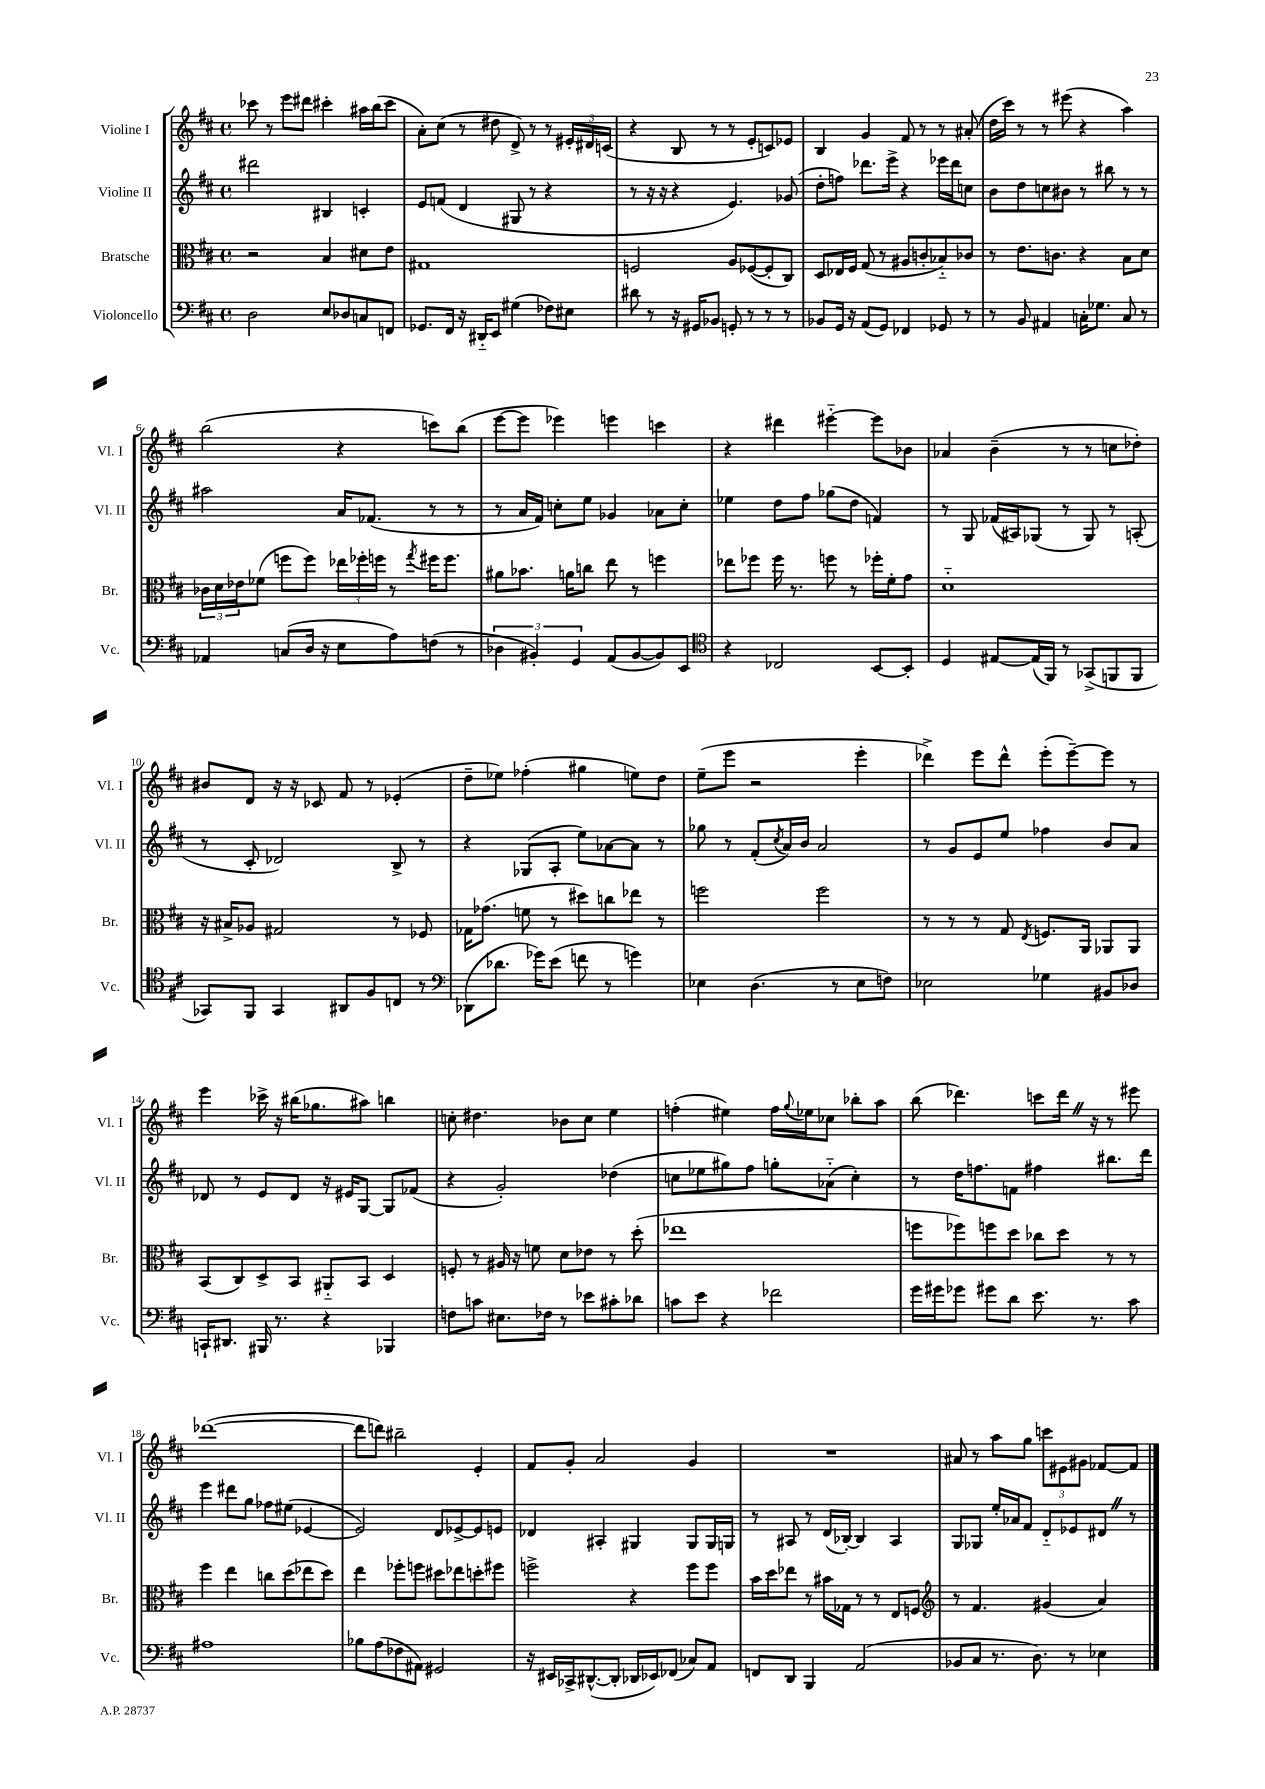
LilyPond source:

<<
\new StaffGroup <<
\new Staff = "s0" \with { instrumentName = "Violine I" shortInstrumentName = "Vl. I" } {
    \clef treble \key d \major \defaultTimeSignature \time 4/4
    ces'''8 r8 e'''8 dis'''8 cis'''4-. ais''16 b''16( cis'''8 |
    a'8-.) cis''8( r8 dis''8 d'8->) r8 r8 \tuplet 3/2 { eis'16-. dis'16 c'16( } |
    r4 b8 r8 r8 e'8-. c'8) ees'8 |
    b4 g'4 fis'8 r8 r8 ais'8-.( |
    d''16 cis'''16) r8 r8 eis'''8( r4 a''4) |
    b''2( r4 c'''8) b''8( |
    e'''8~ e'''8 ees'''4) e'''4 c'''4 |
    r4 dis'''4 eis'''4~-_ eis'''8 bes'8 |
    aes'4 b'4--( r8 r8 c''8 des''8-.) |
    bis'8 d'8 r16 r16 ces'8 fis'8 r8 ees'4-.( |
    d''8-- ees''8) fes''4-.( gis''4 e''8) d''8 |
    e''8--( e'''8 r2 e'''4-. |
    des'''4->) e'''8 des'''8-^ e'''8-.( e'''8~--) e'''8 r8 |
    e'''4 ces'''16-> r16 bis''16( ges''8. ais''8) b''4 |
    c''8-. dis''4. bes'8 c''8 e''4 |
    f''4-.( eis''4) f''16 \appoggiatura { g''8 } ees''16 ces''8 bes''8-. a''8 |
    b''8( des'''4.) c'''8 des'''16 \once \override BreathingSign.text = \markup { \musicglyph "scripts.caesura.straight" } \breathe r16 r8 eis'''8 |
    des'''1~( |
    des'''8 d'''8) bis''2-- e'4-. |
    fis'8 g'8-. a'2 g'4 |
    R1 |
    ais'8 r8 a''8 g''8 \tuplet 3/2 { c'''8 eis'8 gis'8 } fes'8~ fes'8 \bar "|." |
}
\new Staff = "s1" \with { instrumentName = "Violine II" shortInstrumentName = "Vl. II" } {
    \clef treble \key d \major \defaultTimeSignature \time 4/4
    dis'''2 bis4 c'4-. |
    e'8 f'8( d'4 gis8 r8 r4 |
    r8 r16 r16 r4 e'4.) ges'8( |
    d''8-. f''8) des'''8. e'''16-> r4 ees'''16 des'''16 c''8 |
    b'8 d''8 c''8 bis'8 r8 bis''8 r8 r8 |
    ais''2 a'16 fes'8.( r8 r8 |
    r8 a'16 fis'16) c''8-. e''8 ges'4 aes'8 c''8-. |
    ees''4 d''8 fis''8 ges''8( d''8 f'4) |
    r8 g8 fes'16( ais16) ges8( r8 ges8) r8 a8-.( |
    r8 cis'8-. des'2) b8-> r8 |
    r4 ges8( a8-. e''8) aes'8~ aes'8 r8 |
    ges''8 r8 fis'8-.( \acciaccatura { cis''8 } a'16) b'16 a'2 |
    r8 g'8 e'8 e''8 fes''4 b'8 a'8 |
    des'8 r8 e'8 des'8 r16 eis'16 g8~ g8 fes'8( |
    r4 g'2-.) des''4( |
    c''8 ees''8 gis''8) fis''8 g''8-. aes'8-_( c''4-.) |
    r8 d''16 f''8. f'8 fis''4 bis''8. d'''16 |
    e'''4 dis'''8 g''8 fes''8 eis''8( ees'4~ |
    ees'2) d'8 ees'8~-> ees'8 e'8 |
    des'4 ais4-. gis4 gis8 gis16 g16 |
    r8 ais8 r8 d'16( bes16~-.) bes4 ais4 |
    g8 ges8 e''16-. aes'16 fis'8 d'8-_ ees'8 dis'8 \once \override BreathingSign.text = \markup { \musicglyph "scripts.caesura.straight" } \breathe r8 \bar "|." |
}
\new Staff = "s2" \with { instrumentName = "Bratsche" shortInstrumentName = "Br." } {
    \clef alto \key d \major \defaultTimeSignature \time 4/4
    r2 b4 dis'8 e'8 |
    gis1 |
    f2 a8 fes8~( fes8-. cis8) |
    d8 ees16 fis16 g8( r8 ais8 c'8-. bes8-_) ces'8 |
    r8 e'8. c'8. r4 b8 d'8 |
    \tuplet 3/2 { ces'16 d'16 ees'16 } fes'8( f''8 f''8) \tuplet 3/2 { ees''16 fes''16-. f''16 } r8 \acciaccatura { g''8 } fis''16 fis''8. |
    ais'8 bes'8. a'16 c''8 e''8 r8 f''4 |
    ees''8 fes''8 fes''16 r8. f''8 r8 fes''16-. fis'16-. g'8 |
    d'1-_ |
    r16 bis16-> aes8 gis2 r8 fes8 |
    ges16 ges'8.( f'8 r8 dis''8) c''8 ees''8 r8 |
    f''2 f''2 |
    r8 r8 r8 g8 \acciaccatura { e8 } f8. a,16 aes,8 aes,8 |
    b,8( cis8) d8-> b,8 ais,8-_ b,8 d4 |
    f8-. r8 ais16 r16 f'8 d'8 ees'8 r8 d''8-.( |
    ees''1 |
    f''8 fes''8) f''8 d''8 ces''8 d''8 r8 r8 |
    fis''4 e''4 c''8 d''8( ees''8 d''8) |
    e''4 fes''8-. f''8 dis''8 ees''8 d''8-. fis''8 |
    f''2-> r4 f''8 f''8 |
    b'16 d''16 ees''8 r8 bis'16 ges16 r8 r8 e8 f8 |
    \clef treble r8 fis'4. gis'4( a'4) \bar "|." |
}
\new Staff = "s3" \with { instrumentName = "Violoncello" shortInstrumentName = "Vc." } {
    \clef bass \key d \major \defaultTimeSignature \time 4/4
    d2 e8 des8 c8 f,8 |
    ges,8. fis,16 r16 dis,16-_ e,8 gis4( fes8) eis8 |
    dis'8 r8 r16 gis,16 bes,8 g,8-. r8 r8 r8 |
    bes,8 g,16 r16 a,8( g,8) fes,4 ges,8 r8 |
    r8 b,8 ais,4 c16-. ges8. c8 r8 |
    aes,4 c8( d16 r16 e8 a8) f8( r8 |
    \tuplet 3/2 { des4 bis,4-.) g,4 } a,8( bis,8~ bis,8) e,8 |
    \clef tenor r4 ces2 b,8~ b,8-. |
    d4 eis8~ eis16( fis,16) r8 ges,8->( f,8 f,8 |
    ges,8) fis,8 ges,4 ais,8 fis8 c8 r8 |
    \clef bass des,8( des'8. ges'16) e'8( f'8 r8 g'4) |
    ees4 d4.( r8 ees8 f8) |
    ees2 ges4 bis,8 des8 |
    c,16-! dis,8. bis,,16 r8. r4 bes,,4 |
    f8 c'8 eis8. fes16 r8 ees'8 cis'8-. des'8 |
    c'8 e'8 r4 fes'2 |
    g'16 gis'16 ges'8 gis'8 d'8 e'8. r8. cis'8 |
    ais1 |
    bes8 a8( fes8 ais,8) gis,2 |
    r16 eis,16 ces,16-> dis,8.~-^( dis,8-. des,16 ees,16) fes,8( ces8) a,8 |
    f,8 d,8 b,,4 a,2( |
    bes,8 cis8 r8. d8.) r8 ees4 \bar "|." |
}
>>
>>
